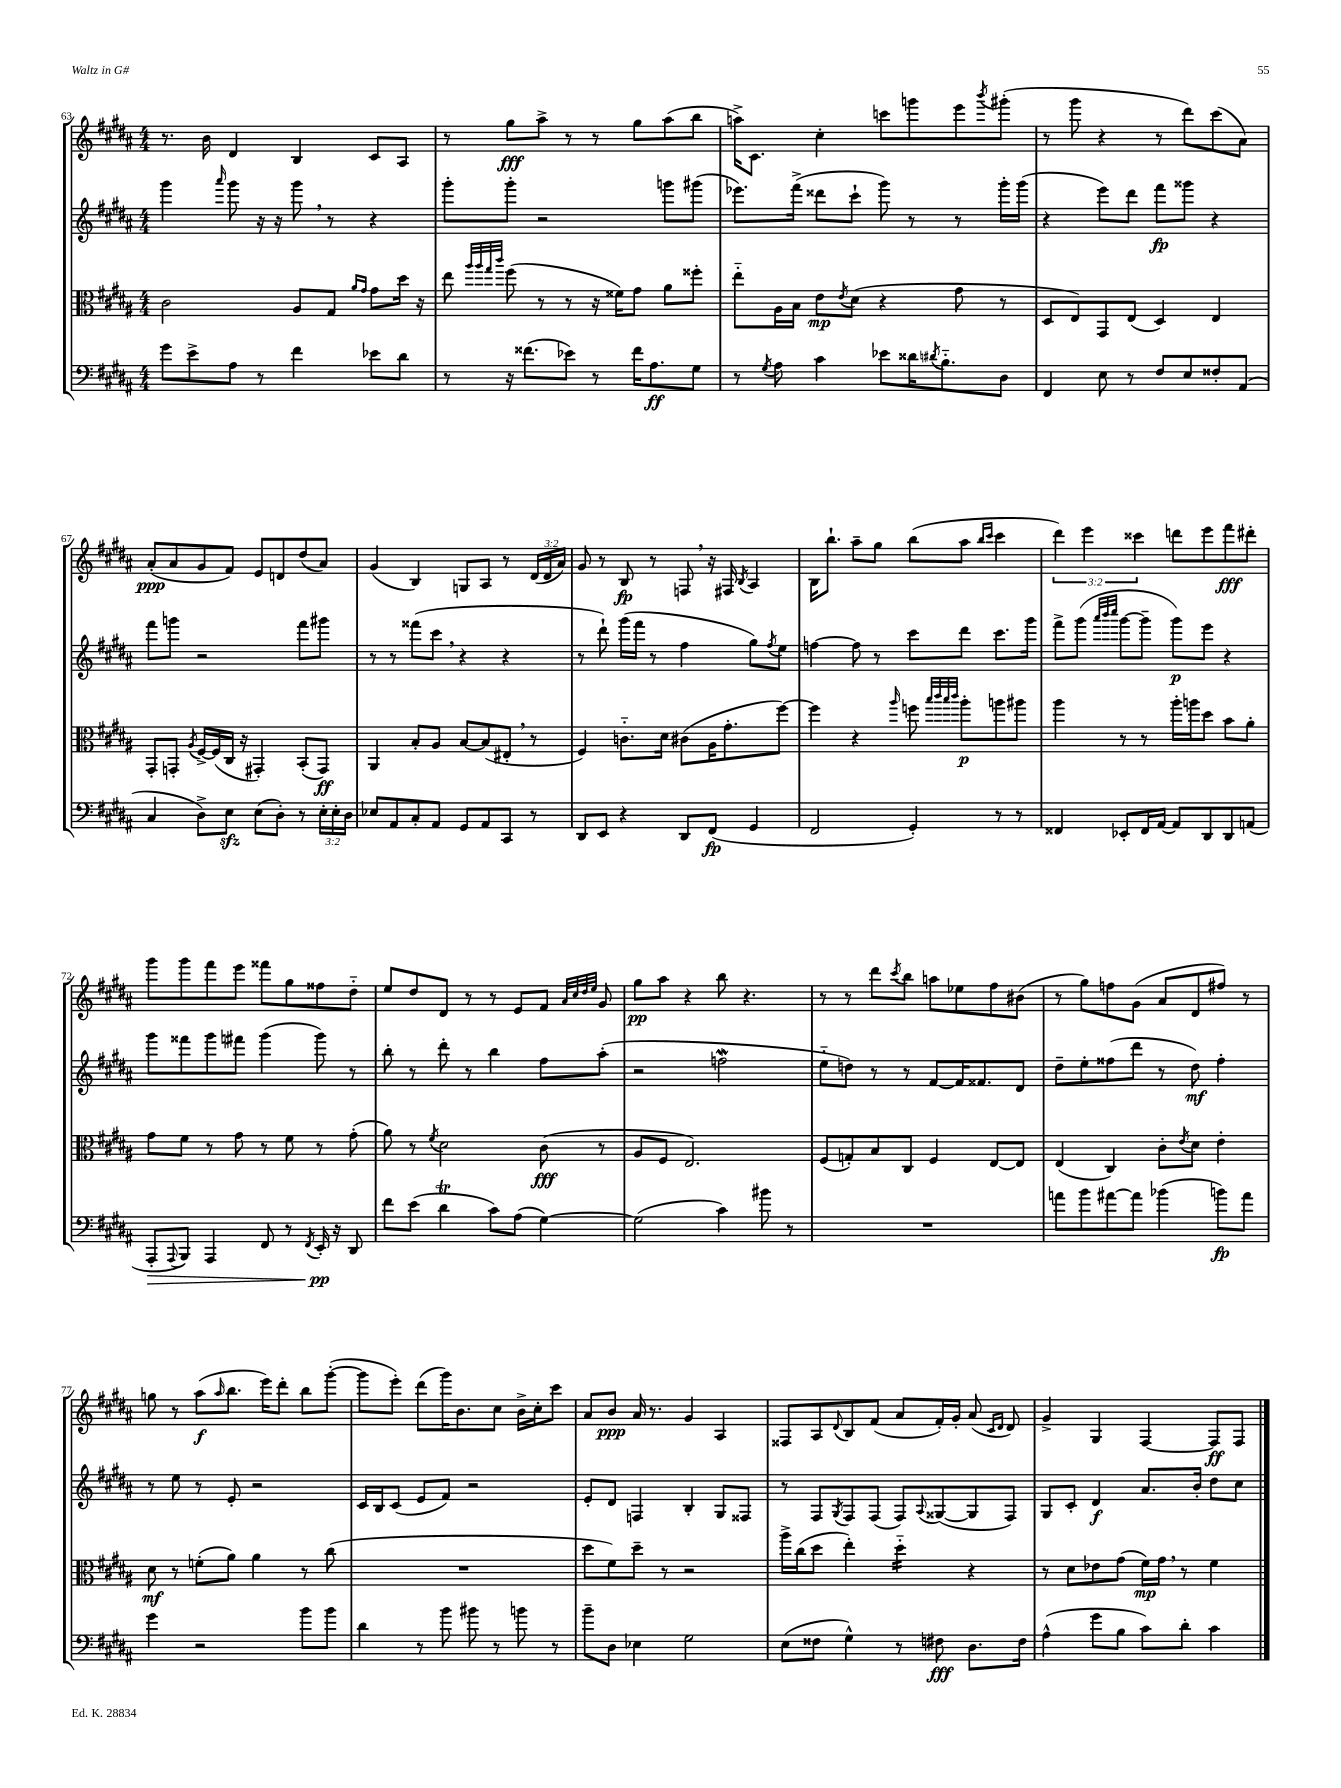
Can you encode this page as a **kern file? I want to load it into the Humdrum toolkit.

**kern	**kern	**kern	**kern
*staff4	*staff3	*staff2	*staff1
*clefF4	*clefC3	*clefG2	*clefG2
*k[f#c#g#d#a#]	*k[f#c#g#d#a#]	*k[f#c#g#d#a#]	*k[f#c#g#d#a#]
*M4/4	*M4/4	*M4/4	*M4/4
8g#\L	2c#\	4ggg#\	8.r
8e^\	.	.	.
.	.	.	16b\
.	.	16qqaaa#/	.
8A#\J	.	8ggg#\	4d#/
8r	.	16r	.
.	.	16r	.
4f#\	8A#/L	8ggg#\	4B/
.	8G#/J	8r	.
.	16qqa#/LL	.	.
.	16qqg#/JJ	.	.
8e-\L	8g#\L	4r	8c#/L
8d#\J	16dd#\Jk	.	8A#/J
.	16r	.	.
=	=	=	=
8r	8ee\	8ggg#'\L	8r
.	32qqaa#/LLL	.	.
.	32qqaa#/	.	.
.	32qqgg#/	.	.
.	32qqccc#/JJJ	.	.
16r	(8ff#\	8ggg#'\J	8gg#\L
(8.f##\L	.	.	.
.	8r	2r	8aa#^\J
8e-\J)	8r	.	8r
8r	16r	.	8r
.	16f##\LK)	.	.
16f##\LK	8g#\J	.	8gg#\L
8.A#\	.	.	.
.	8a#\L	8ggg\L	(8aa#\
8G#\J	8ff##'\J	(8ggg#\J	8bb\J
=	=	=	=
8r	8ee'~\L	8.eee-\L)	16aa^\LK)
.	.	.	8.c#\J
8qG#/	.	.	.
8A#\	16A#\L	.	.
.	16B\JJ	(16fff#^\Jk	.
4c#\	8e\L	8ddd##\L	4cc#'\
.	8qe/	.	.
.	(8d#\J	8ccc#`\J	.
8e-\L	4r	8ggg#\)	8ccc\L
16d##\K	.	8r	8ggg\
8qd#/	.	.	.
8.B'~\	.	.	.
.	8g#\	8r	8eee\
.	.	.	8qbbb/
8D#\J	8r	16ggg#'\LL	(8ggg#'\J
.	.	(16ggg#\JJ	.
=	=	=	=
4FF#/	8D#/L	4r	8r
.	8E/)	.	8ggg#\
8E\	8GG#/	8eee\L)	4r
8r	(8E/J	8ddd#\J	.
8F#/L	4D#/)	8fff#\L	8r
8E/	.	8ggg##\J	8ddd#\L)
8F##'/	4E/	4r	(8ccc#\
(8AA#/J	.	.	8a#\J)
=	=	=	=
4C#/	8GG#'/L	8fff#\L	(8a#'/L
.	8GG'/J	8ggg\J	8a#/
.	8qA#/	.	.
8D#^\L)	[16F#^/LL	2r	8g#/
.	(16F#/]	.	.
8E\J	16C#/JJ	.	8f#/J)
.	16r	.	.
(8E\L	4GG#'/)	.	8e/L
8D#'\J)	.	.	8d/
8r	(8BB'/L	8fff#\L	(8dd#/
24E'\LL	8GG#/J)	8ggg#\J	8a#/J)
24E'\	.	.	.
24D#\JJ	.	.	.
=	=	=	=
8E-/L	4AA#/	8r	(4g#/
8AA#/	.	8r	.
8C#'/	8B'/L	(8fff##\L	4B/)
8AA#/J	8A#/J	8ccc#\J	.
8GG#/L	[8B/L	4r	8G/L
8AA#/	(8B/]	.	8A#/J
8CC#/J	8E#'/J	4r	8r
8r	8r	.	(24d#/LL
.	.	.	24d#/
.	.	.	24a#/JJ)
=	=	=	=
8DD#/L	4F#/)	8r	8g#/
8EE/J	.	8ddd#`\)	8r
4r	8.c'~\L	(16ggg#\LL	8B/
.	.	16fff#\JJ	.
.	.	8r	8r
.	16d#\Jk	.	.
8DD#/L	(8c#\L	4ff#\	8F/
(8FF#/J	16A#\K	.	16r
.	8.g#'\	.	16F#/
.	.	.	8qB/
4GG#/	.	8gg#\L)	4A#/
.	.	8qff#/	.
.	[8ff#\J)	8ee\J	.
=	=	=	=
2FF#/	4ff#\]	[4ff\	16B\LK
.	.	.	8.bb`\J
.	4r	8ff\]	8aa#~\L
.	.	8r	8gg#\J
.	16qqaa#/	.	.
4GG#'/)	8ff\	8ccc#\L	(8bb\L
.	32qqbb/LLL	.	.
.	32qqccc#/	.	.
.	32qqbb/	.	.
.	32qqccc#/JJJ	.	.
.	8aa#'\L	8ddd#\J	8aa#\J
.	.	.	16qqbb/LL
.	.	.	16qqccc#/JJ
8r	8aa\	8.ccc#\L	4ccc#\
8r	8aa#\J	.	.
.	.	16ggg#\Jk	.
=	=	=	=
4FF##/	4aa#\	8fff#^\L	6ddd#\)
.	.	(8ggg#\J	.
.	.	.	6eee\
.	.	32qqaaa#/LLL	.
.	.	32qqbbb/	.
.	.	32qqcccc#/JJJ	.
8EE-'/L	8r	[8ggg#\L	.
.	.	.	6ccc##\
16FF##/L	8r	8ggg#~\]J	.
[16AA#/JJ	.	.	.
8AA#/]L	16aa#'\LL	8ggg#\L)	8ddd\L
.	16aa\J	.	.
8DD#/	8dd#\J	8eee\J	8eee\
8DD#/	8b\L	4r	8fff#\
(8AA/J	8a#'\J	.	8ddd#'\J
=	=	=	=
8AAA#'/L	8g#\L	8ggg#\L	8ggg#\L
8qqAAA#/	.	.	.
8BBB/J)	8f#\J	8fff##\	8ggg#\
4AAA#/	8r	8ggg#\	8fff#\
.	8g#\	8fff#\J	8eee\J
8FF#/	8r	(4ggg#\	8fff##\L
8r	8f#\	.	8gg#\
8qFF#/	.	.	.
16EE'/	8r	8ggg#\)	8ff##\
16r	.	.	.
8DD#/	(8g#'\	8r	8dd#'~\J
=	=	=	=
8f#\L	8a#\)	8bb'\	8ee/L
(8e\J	8r	8r	8dd#/
.	8qf#/	.	.
4d#\	2d#\	8ddd#'\	8d#/J
.	.	8r	8r
8c#\L)	.	4bb\	8r
(8A#\J	.	.	8e/L
[4G#\)	(8c#\	8ff#\L	8f#/J
.	.	.	32qqa#/LLL
.	.	.	32qqcc#/
.	.	.	32qqdd#/
.	.	.	32qqee/JJJ
.	8r	(8aa#'\J	8g#/
=	=	=	=
(2G#\]	8A#/L	2r	8gg#\L
.	8F#/J	.	8aa#\J
.	2.E/)	.	4r
4c#\)	.	2ff\	8bb\
.	.	.	4.r
8b#\	.	.	.
8r	.	.	.
=	=	=	=
1r	(8F#/L	8ee'~\L	8r
.	8G'/)	8dd\J)	8r
.	8B/	8r	8ddd#\L
.	.	.	8qccc#/
.	8C#/J	8r	8bb\J
.	4F#/	[8f#/L	8aa\L
.	.	16f#/]K	8ee-\
.	.	8.f##/	.
.	[8E/L	.	8ff#\
.	8E/]J	8d#/J	(8b#\J
=	=	=	=
8a\L	(4E/	8dd#~\L	8r
8b\	.	8ee'\	8gg#\L)
[8a#\	4C#/)	(8ff##\	8ff\
8a#\]J	.	8ddd#\J	(8g#\J
(4b-\	8c#'\L	8r	8a#/L
.	8qe/	.	.
.	8d#\J	8dd#\)	8d#/
8b\L)	4e'\	4ff##'\	8ff#/J)
8a#\J	.	.	8r
=	=	=	=
4g#\	8d#\	8r	8gg\
.	8r	8ee\	8r
2r	(8f'\L	8r	(8aa#\L
.	.	.	16qqaa#/
.	8a#\J)	8e'/	8.bb\J
.	4a#\	2r	.
.	.	.	16eee\LK)
.	.	.	8ddd#'\J
8b\L	8r	.	8bb\L
8b\J	(8cc#\	.	([8ggg#'\J
=	=	=	=
4d#\	1r	16c#/LL	8ggg#\]L
.	.	16B/J	.
.	.	(8c#/J	8eee'\J)
8r	.	8e/L	(8ddd#\L
8b\	.	8f#/J)	16ggg#\K)
.	.	.	8.b\
8b#\	.	2r	.
8r	.	.	8cc#\J
8b\	.	.	16b^\LL
.	.	.	16cc#'\J
8r	.	.	8ccc#\J
=	=	=	=
8b~\L	8dd#\L	8e'/L	8a#/L
8D#\J	8f#\)	8d#/J	8b/J
4E-\	8dd#~\J	4F/	16a#/
.	.	.	8.r
.	8r	.	.
2G#\	2r	4B'/	4g#/
.	.	8G#/L	4A#/
.	.	8F##/J	.
=	=	=	=
(8E\L	16aa#^\LL	8r	8F##/L
.	(16cc#\J	.	.
8F##\J	8dd#\J	8F#/L	8A#/
.	.	8qG#/	8qqd#/
4G#^^\)	4ee'\)	8F#/	8B/
.	.	(8F#/J	(8f#/J
8r	4dd#'~\	8F#/L)	8a#/L
.	.	8qqA#/	.
8F#\	.	([8G##/	16f#'/L)
.	.	.	16g#'/JJ
8.D#\L	4r	8G##/]	(8a#/
.	.	.	16qqc#/LL
.	.	.	16qqd#/JJ
.	.	8F#/J)	8d#/)
16F#\Jk	.	.	.
=	=	=	=
(4A#^^\	8r	8G#/L	4g#^/
.	8d#\L	8c#'/J	.
8g#\L	8e-\	4d#/	4G#/
8B\J	(8g#\J	.	.
8c#\L)	16f#\LL)	8.a#/L	[4F#/
.	16g#\JJ	.	.
8d#'\J	8r	.	.
.	.	16b'/Jk	.
4c#\	4f#\	8dd#\L	8F#/]L
.	.	8cc#\J	8F#/J
==	==	==	==
*-	*-	*-	*-
